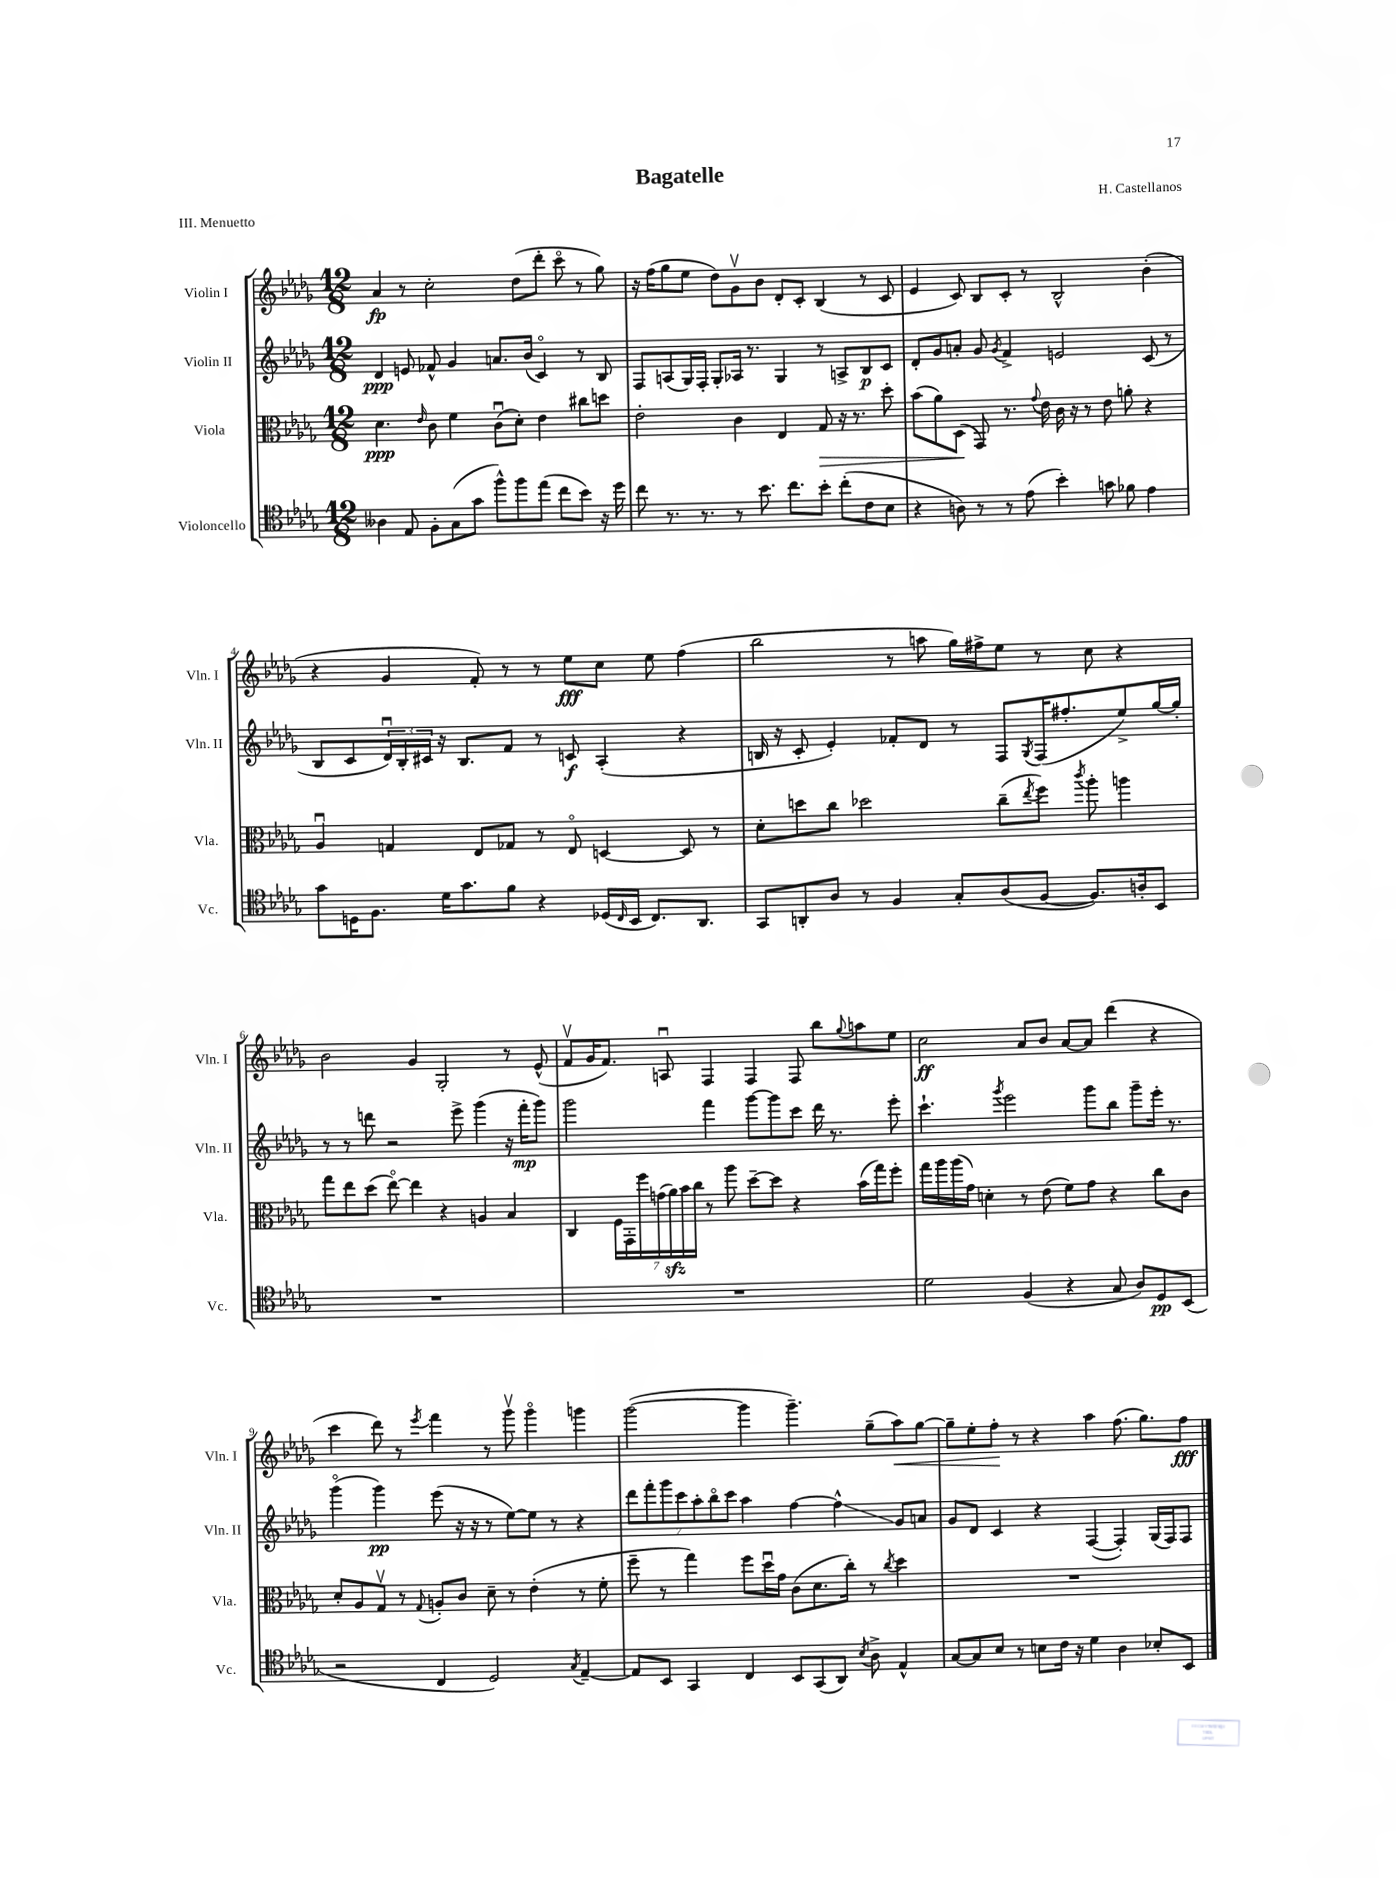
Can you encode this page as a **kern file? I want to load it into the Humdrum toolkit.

**kern	**kern	**kern	**kern
*staff4	*staff3	*staff2	*staff1
*clefC4	*clefC3	*clefG2	*clefG2
*k[b-e-a-d-g-]	*k[b-e-a-d-g-]	*k[b-e-a-d-g-]	*k[b-e-a-d-g-]
*M12/8	*M12/8	*M12/8	*M12/8
4A--\	4.d-\	4d-/	4a-/
8E-/	.	8e/	8r
.	16qqe-/	.	.
8F'\L	8c\	8f-^^/	2cc'\
(8G-\	4f\	4g-/	.
8g-\J	.	.	.
8ff^^\L)	(8cu\L	8.a/L	.
8ff\	8d-'\J)	.	(8dd-\L
.	.	(16b-/Jk	.
(8ee-\J	4e-\	4co/)	8ddd-'\J
8cc\L	.	.	8ccco\
8b-\J)	8cc#\L	8r	8r
16r	8dd\J	8B-/	8gg-\)
16dd-\	.	.	.
=	=	=	=
8cc\	2e-'\	8F/L	16r
.	.	.	(16ff\LK
8.r	.	(8A/	8gg-\
.	.	16G-/L)	8ee-\J
8.r	.	16F'/JJ	.
.	.	8G-'/L	8dd-\L)
8r	4c\	16A-/Jk	8g-v\
.	.	8.r	.
8.b-\	.	.	8b-\J
.	4E-/	4G-/	8d-'/L
8.cc\L	.	.	.
.	.	.	8c'/J
8b-'\J	8G-/	8r	(4B-/
(8cc'\L	16r	8A^/L	.
.	8.r	.	.
8c\	.	8B-/	8r
8B-\J	8dd-'\	8c/J	8c/
=	=	=	=
4r	(8b-\L	8d-'/L	4e-/
.	8a-\)	8g-/	.
8A\)	(8D-\J	8a'/J	8c/)
8r	8GG-/)	8g-/	8B-/L
.	.	8qg-/	.
8r	8.r	4f^/	8c'/J
(8e-\	.	.	8r
.	8qqg-/	.	.
.	16e-\	.	.
4b-'\)	16c\	2e/	2B-^^/
.	16r	.	.
.	8r	.	.
8g\	8e-\	.	.
8f-\	8a'\	.	.
4e-\	4r	(8c/	(4b-'\
.	.	8r	.
=	=	=	=
8g-\L	4A-u/	8B-/L	4r
16D\K	.	8c/	.
8.F\J	.	.	.
.	4G/	24d-u/L)	4g-/
.	.	24B-'/	.
.	.	24c#/JJ	.
16d-\LK	.	16r	.
8.g-\	.	8.B-/L	.
.	8E-/L	.	8f'/)
8f\J	8G-/J	8f/J	8r
4r	8r	8r	8r
.	8E-o/	8c/	8ee-\L
(16D-/LL	[4D/	(4A-'/	8cc\J
16qqC/	.	.	.
16BB-/JJ	.	.	.
8.C/L)	.	.	8ee-\
.	8D/]	4r	(4ff\
8.AA-/J	.	.	.
.	8r	.	.
=	=	=	=
8GG-/L	8d-'\L	16B/	2bb-\
.	.	16r	.
8AA'/	8dd\	8c'/	.
8A-/J	8cc\J	4e-'/)	.
8r	2dd-\	.	.
4F/	.	8f-'/L	8r
.	.	8d-/J	8aa\
8G-'/L	.	8r	16gg-\LL)
.	.	.	16ff#^\J
(8A-/	(8cc~\L	8F/L	8ee-\J
.	8qee-/	8qG-/	.
[8F/J	8ff\J)	(16F/K	8r
.	.	8.ff#'/	.
.	8qccc/	.	.
8.F/]L)	8aa-'\	.	8cc\
.	4aa\	8ee-^/)	4r
16A'/k	.	.	.
8BB-/J	.	[16gg-/L	.
.	.	16gg-'/]JJ	.
=	=	=	=
1.r	8gg-\L	8r	2b-\
.	8ee-\	8r	.
.	(8dd-\J	8ddd\	.
.	[8ee-o\)	2r	.
.	4ee-\]	.	4g-/
.	4r	.	2G-'/
.	.	8eee-^\	.
.	4A/	(4ggg-\	.
.	4B-/	16r	8r
.	.	16fff'\LK	.
.	.	8ggg-\J)	(8e-^^/
=	=	=	=
1.r	4C/	2ggg-\	8fv/L
.	.	.	16g-/K
.	.	.	8.f/J)
.	28F\LL	.	.
.	28GG-'\	.	.
.	28ff\	.	.
.	(28g\	.	.
.	.	.	8Au/
.	28a-\)	.	.
.	28b-\	.	.
.	28cc\JJ	.	.
.	8r	4fff\	4F/
.	8aa-\	.	.
.	[8dd-~\L	[8ggg-\L	4F/
.	8dd-\]J	8ggg-\]	.
.	4r	8ccc\J	8F/
.	.	16ddd-\	8bb-\L
.	.	8.r	.
.	.	.	8qqgg-/
.	(16b-\LL	.	8aa\
.	16gg-\J)	.	.
.	8ff'\J	8eee-'\	8ee-\J
=	=	=	=
2d-\	16gg-\LL	4.ccc`\	2cc\
.	16aa-\	.	.
.	(16aa-\	.	.
.	16g-\JJ)	.	.
.	4d'\	.	.
.	.	8qggg-/	.
.	.	2eee-\	.
(4F/	8r	.	8a-/L
.	(8e-\	.	8b-/J
4r	8f\L)	.	[8a-/L
.	8g-\J	8ggg-\L	8a-/]J
8G-/	4r	8bb-\J	(4ddd-\
8A-/L)	.	8ggg-~\L	.
8D-/	8cc\L	16eee-'\Jk	4r
.	.	8.r	.
(8BB-/J	8c\J	.	.
=	=	=	=
2r	8d-'/L	(4ggg-o\	4ccc\
.	8A-/	.	.
.	8G-v/J	4ggg-\)	8ddd-\)
.	8r	.	8r
.	8qqG-/	.	8qeee-/
4C/	8A'/L	(8eee-\	4fff\
.	8c/J	16r	.
.	.	16r	.
2D-/)	8d-~\	8r	8r
.	8r	[8ee-\L)	8ggg-v\
.	(4e-'\	8ee-\]J	4ggg-o\
.	.	8r	.
8qG-/	.	.	.
[4E-~/	8r	4r	4ggg\
.	8f'\	.	.
=	=	=	=
8E-/]L	8ff~\	14ddd-\L	([2ggg-\
.	.	14fff'\	.
8BB-/J	8r	.	.
.	.	14ggg-\	.
.	.	14ccc\	.
4GG-/	4gg-\)	.	.
.	.	14aa-'\	.
.	.	14bb-o\	.
.	.	14ccc\J	.
4C/	8ff\L	4aa-\	4ggg-\]
.	16dd-u\L	.	.
.	16g-\JJ	.	.
8BB-/L	(8c\L	[4ff\	4.ggg-~\)
(8GG-/	8.d-\	.	.
8AA-/J)	.	4ff^^\]	.
.	16cc'\Jk)	.	.
8qB-/	.	.	.
8A-^\	8r	.	(8gg-~\L
.	8qcc/	.	.
4E-^^/	4dd-\	8g-/L	8aa-\)
.	.	8a/J	[8gg-\J
=	=	=	=
[8G-/L	1.r	8g-/L	8gg-~\]L
8G-/]	.	8d-/J	8ee-'\
8B-/J	.	4c/	8ff'\J
8r	.	.	8r
8B\L	.	4r	4r
16c\Jk	.	.	.
16r	.	.	.
4d-\	.	([4F/	4aa-\
4A-\	.	4F'/])	(8.ff\
.	.	.	8.gg-\L)
8B-'/L	.	(16G-/LL	.
.	.	16F/J)	.
8BB-/J	.	8F/J	8ff\J
==	==	==	==
*-	*-	*-	*-
